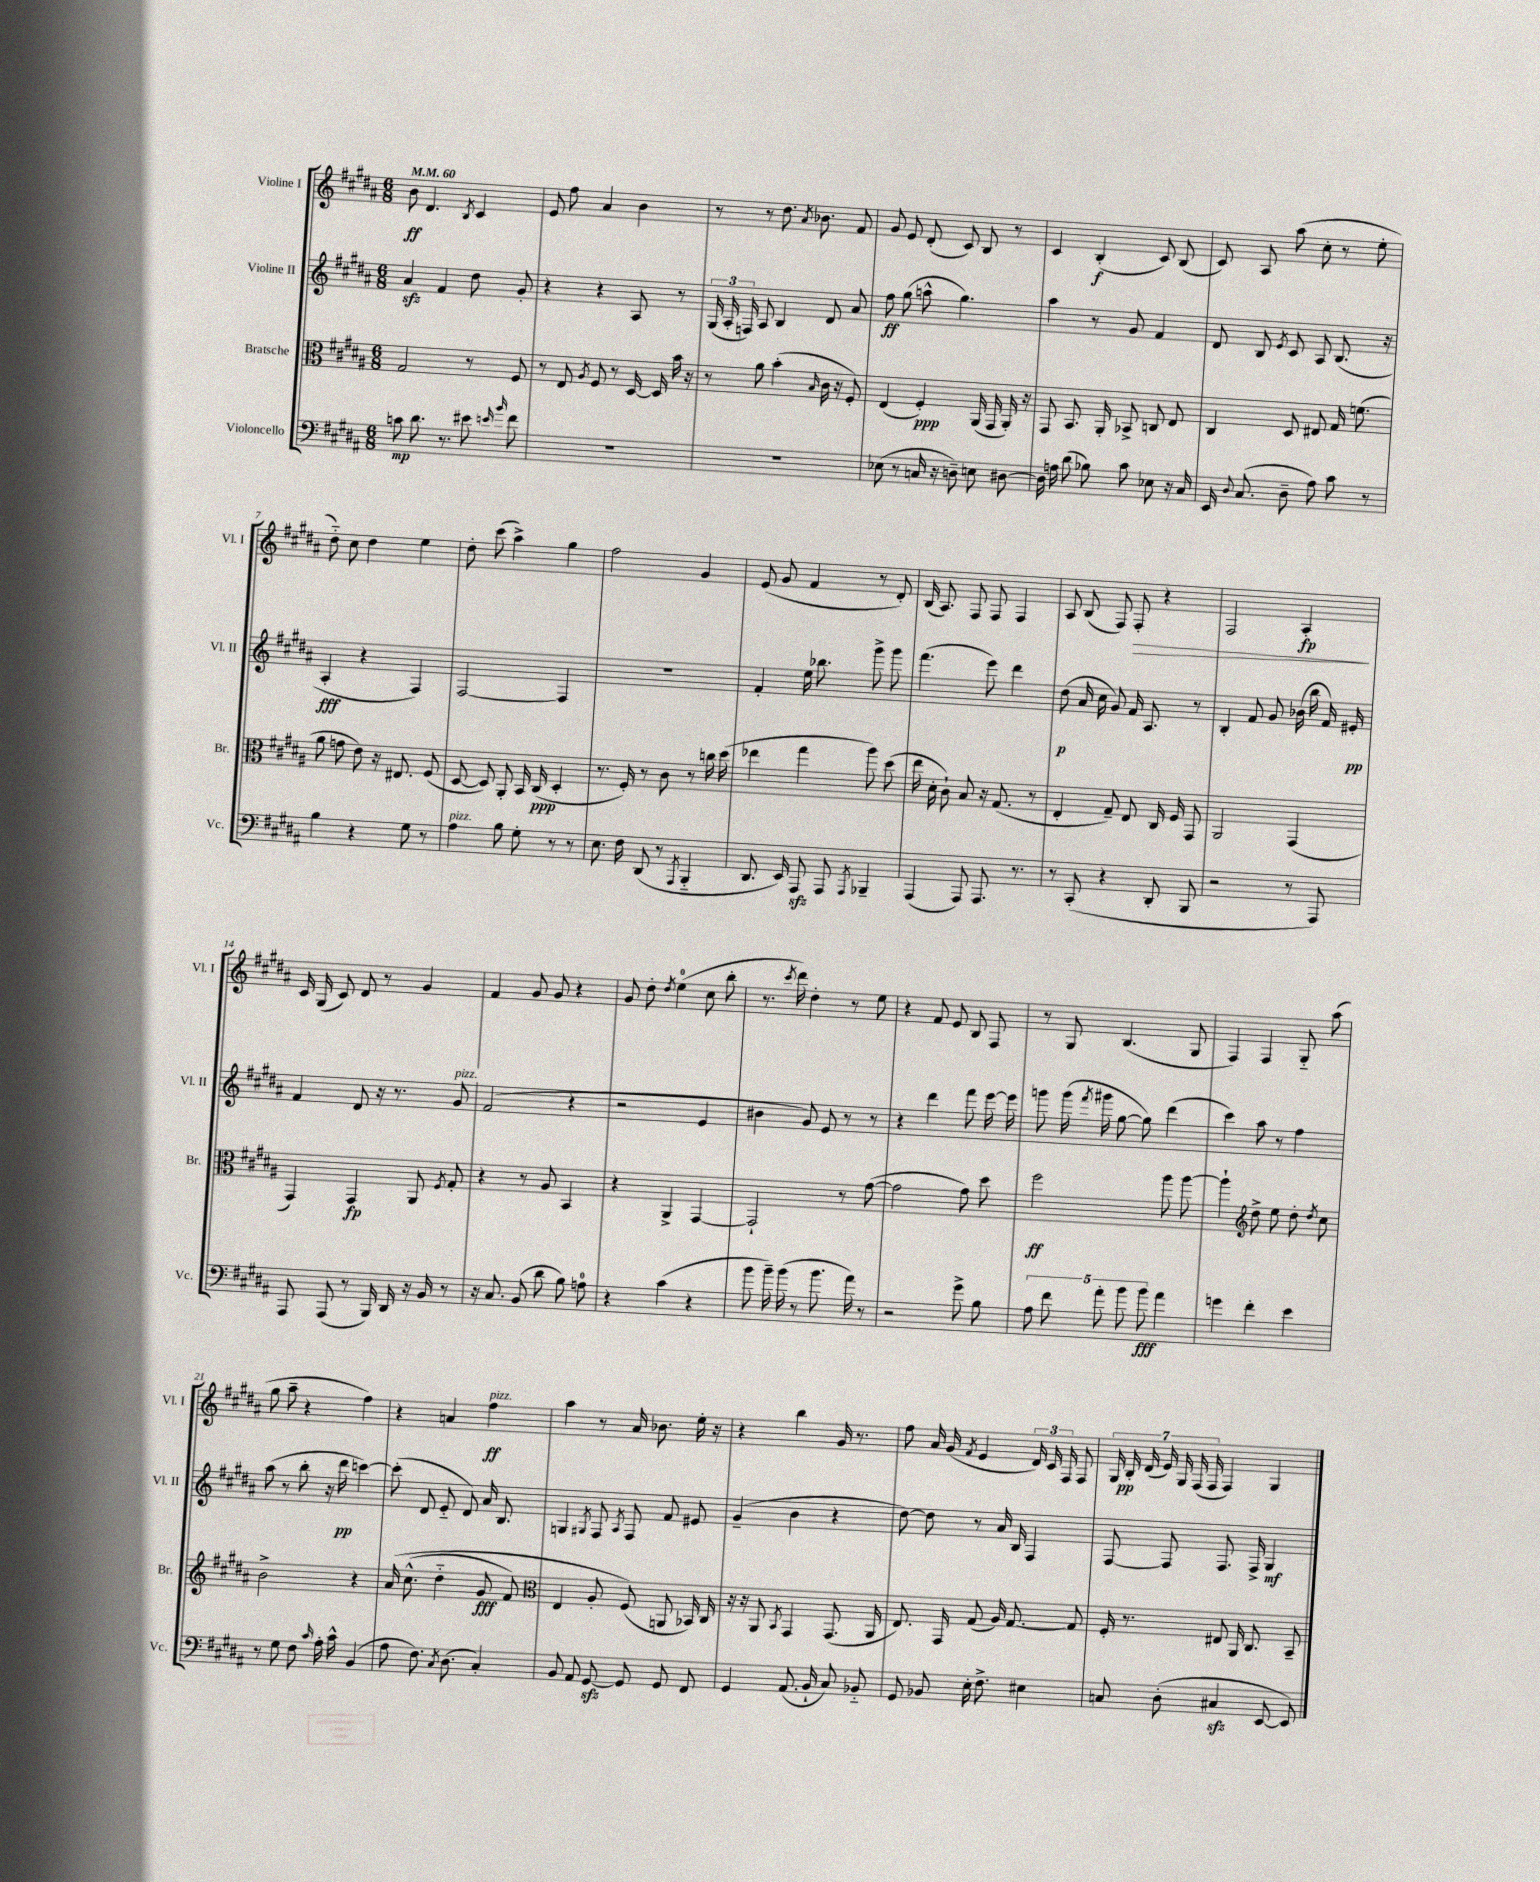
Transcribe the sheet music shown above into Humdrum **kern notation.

**kern	**kern	**kern	**kern
*staff4	*staff3	*staff2	*staff1
*clefF4	*clefC3	*clefG2	*clefG2
*k[f#c#g#d#a#]	*k[f#c#g#d#a#]	*k[f#c#g#d#a#]	*k[f#c#g#d#a#]
*M6/8	*M6/8	*M6/8	*M6/8
*MM60	*MM60	*MM60	*MM60
8c	2G#	4a#	8b
8.d#	.	.	4.d#
.	.	4f#	.
8.r	.	.	.
.	.	.	8qB
8e#	8r	8dd#	4c#
16qqe	.	.	.
16qqb	.	.	.
8f#	8F#	8g#'	.
=	=	=	=
2.r	8r	4r	8e
.	8E	.	8ff#
.	8qA#	.	.
.	8F#	4r	4a#
.	8r	.	.
.	[16D#	8A#	4b
.	16D#]	.	.
.	16b	8r	.
.	16r	.	.
=	=	=	=
2.r	8r	(24G#	8r
.	.	24A#'	.
.	.	24F)	.
.	8a#	8A#	8r
.	(4b'	4B	8.dd#
.	.	.	8qa#
.	.	.	8.b-
.	16qqB	.	.
.	16c#	8d#	.
.	16r	.	.
.	8F#')	8a#	8f#
=	=	=	=
(8E-	(4E	8ff#	8g#
8r	.	(8gg#	8e
16C	4F#')	8aa^^	(8d#'
16r	.	.	.
8D~)	.	4.gg#)	8c#)
8E	(16AA#	.	8B
.	16GG#	.	.
[8D#	16AA#')	.	8r
.	16r	.	.
=	=	=	=
16D#]	8GG#	4aa#	4c#
16A	.	.	.
(8d#	8.BB	.	.
8B-)	.	8r	(4B'
.	16AA#'	.	.
8c#	8BB-^	8g#	.
8E-	8C	4f#	8c#)
16r	8E	.	(8B
16C#	.	.	.
=	=	=	=
16EE	4C#	8d#	8c#)
8qqD#	.	.	.
(8.C#	.	.	.
.	.	8B	8A#
.	.	8qe	.
8D#~	8D#	8c#	(8aa#
8A#)	8E#	8A#	8cc#'
8c#	16G#	(8.B	8r
.	(8.f	.	.
8r	.	.	8ee'
.	.	16r	.
=	=	=	=
4B	8a#	4A#'	8dd#'~)
.	8g	.	8cc#
4r	8e)	4r	4dd#
.	16r	.	.
.	8.E#	.	.
8G#	.	4F#)	4ee
8r	(8F#	.	.
=	=	=	=
4A#	[8D#	[2F#	8dd#'
.	8D#])	.	(8ccc#
8B	8AA#'	.	4aa#^)
8G#'	16BB	.	.
.	(16C#	.	.
8r	4D#'	4F#]	4gg#
8r	.	.	.
=	=	=	=
8.E	8.r	2.r	2ff#
16F#	16F#')	.	.
(8DD#	8r	.	.
8r	8c#	.	.
8qAAA#	.	.	.
4BBB'~	8r	.	4g#
.	16cc	.	.
.	(16dd#	.	.
=	=	=	=
8.DD#	4ee-	4f#'	(8e
.	.	.	8g#
16EE)	.	.	.
8AAA#	4gg#	16ee	4f#
.	.	8.bb-	.
8AAA#	.	.	.
8qAAA#	.	.	.
4BBB-~	8aa#)	8ggg#^	8r
.	(8dd#	8ggg#	8d#')
=	=	=	=
(4AAA#	16ee	(4.fff#	(16B
.	16d#'	.	8.A#)
.	8c#`)	.	.
8AAA#)	8B	.	8F#
8.AAA#	16r	8eee)	8F#
.	(8.G#	.	.
.	.	4ddd#	4F#
8.r	.	.	.
.	8r	.	.
=	=	=	=
8r	4E'	(8dd#	8A#
(8CC#'	.	16a#	(8B
.	.	16cc#	.
4r	8G#~)	8g#)	8F#)
.	8E	16f#	8F#'
.	.	8.A#	.
8DD#'	16C#	.	4r
.	16F#	.	.
8BBB	8GG#	8r	.
=	=	=	=
2r	2AA#	4B'	2F#
.	.	8f#	.
.	.	8g#	.
8r	(4GG#	(16b-	4A#'
.	.	16bb	.
8AAA#)	.	16f#)	.
.	.	16e#'	.
=	=	=	=
8AAA#	4GG#)	4f#	16c#
.	.	.	(16G#
(8AAA#	.	.	8c#)
8r	4GG#	8d#	8d#
16BBB)	.	16r	8r
16DD#	.	8.r	.
16r	8AA#	.	4g#
16BB	.	.	.
.	8qF#	.	.
8r	8G#'	8g#	.
=	=	=	=
16r	4r	(2f#	4f#
8.C#	.	.	.
(8BB	8r	.	8g#
8d#	8A#	.	8g#
8B)	4BB	4r	4r
8A	.	.	.
=	=	=	=
4r	4r	2r	8g#
.	.	.	8dd#'
.	.	.	8qdd#
(4c#	4AA#^	.	(4ee
4r	[4GG#	4e	8cc#
.	.	.	8bb'
=	=	=	=
8b	2GG#`]	4b#	8.r
16b~)	.	.	.
.	.	.	8qccc#
(16b	.	.	16ddd#)
8r	.	8g#)	4dd#'
8.b	.	8e	.
.	8r	8r	8r
16a#)	.	.	.
8r	([8g#	8r	8ee
=	=	=	=
2r	2g#]	4r	4r
.	.	4ddd#	8f#
.	.	.	8e
8g#^	8g#)	8fff#	8B
8B	8dd#	[16eee	8F#
.	.	16eee]	.
=	=	=	=
10A#	2ff#	8ggg	8r
10f#	.	.	.
.	.	(16ggg	8G#
.	.	8qfff#	.
.	.	16ggg#	.
10a#'	.	.	.
.	.	[8gg#	(4.B
10b	.	.	.
.	.	8gg#])	.
10b	.	.	.
4a#	8aa#	(4ddd#	.
.	[8aa#	.	8G#
=	=	=	=
4g	4aa#`]	4ccc#)	4F#)
*	*clefG2	*	*
4f#'	8dd#^	8aa#	4F#
.	8ee	8r	.
4e	8dd#'	4ff#	8G#'~
.	8qdd#	.	.
.	8cc#	.	(8aa#
=	=	=	=
8r	2b^	(8aa#	8gg#
8G#	.	8r	8aa#~
8F#	.	8bb'	4r
16qqc#	.	.	.
16A#'	.	16r	.
16c#^^	.	16ddd#	.
(4BB	4r	[4ccc)	4ff#)
=	=	=	=
8A#	&(16a#	(8ccc']	4r
.	(8.cc#^^	.	.
8.F#)	.	8d#	.
.	4dd#'~	8e'~	4a
8qC#	.	.	.
(8.D#	.	.	.
.	.	8d#)	.
4C#')	8g#	16a#	4ff#
.	.	8.B	.
.	8f#)	.	.
=	=	=	=
*	*clefC3	*	*
8BB	4E	4G	4aa#
8AA#	.	.	.
.	.	8qG#	.
[8GG#	8A#'	8F#	8r
.	.	8qA#	.
8GG#]	(8F#&)	8F#	16a#
.	.	.	8.b-
8GG#	8AA	8f#	.
8FF#	16BB-)	8e#	16ee'
.	16C#	.	16r
=	=	=	=
4GG#	16r	(4g#~	4r
.	16r	.	.
.	8AA#	.	.
.	8qBB	.	.
(8.AA#	4GG#	4b	4bb
16BB`	.	.	.
8C#)	(8.GG#	4r	16g#
.	.	.	8.r
8BB-'~	.	.	.
.	16AA#	.	.
=	=	=	=
8GG#	8.E)	[8dd#)	8ff#
8BB-	.	8dd#]	16a#
.	16GG#	.	(16g#
.	.	.	8qf#
16E'	(8G#	8r	4e
8.F#^	.	.	.
.	16A#)	16a#	.
.	[8.G#	16B	.
4E#	.	4F#	24d#)
.	.	.	24c#
.	.	.	24F#
.	8G#]	.	8F#
=	=	=	=
8C	16F#'	[8F#	28G#
.	.	.	28B'
.	8.r	.	.
.	.	.	(28d#
.	.	.	28e)
(8D#'	.	8F#]	.
.	.	.	28G#
.	.	.	(28F#
.	.	.	28F#
4C#	8E#	8.F#	4F#)
.	16AA#	.	.
.	8.C#	16F#^	.
[8EE	.	4G#	4G#
8EE])	8BB~	.	.
==	==	==	==
*-	*-	*-	*-
